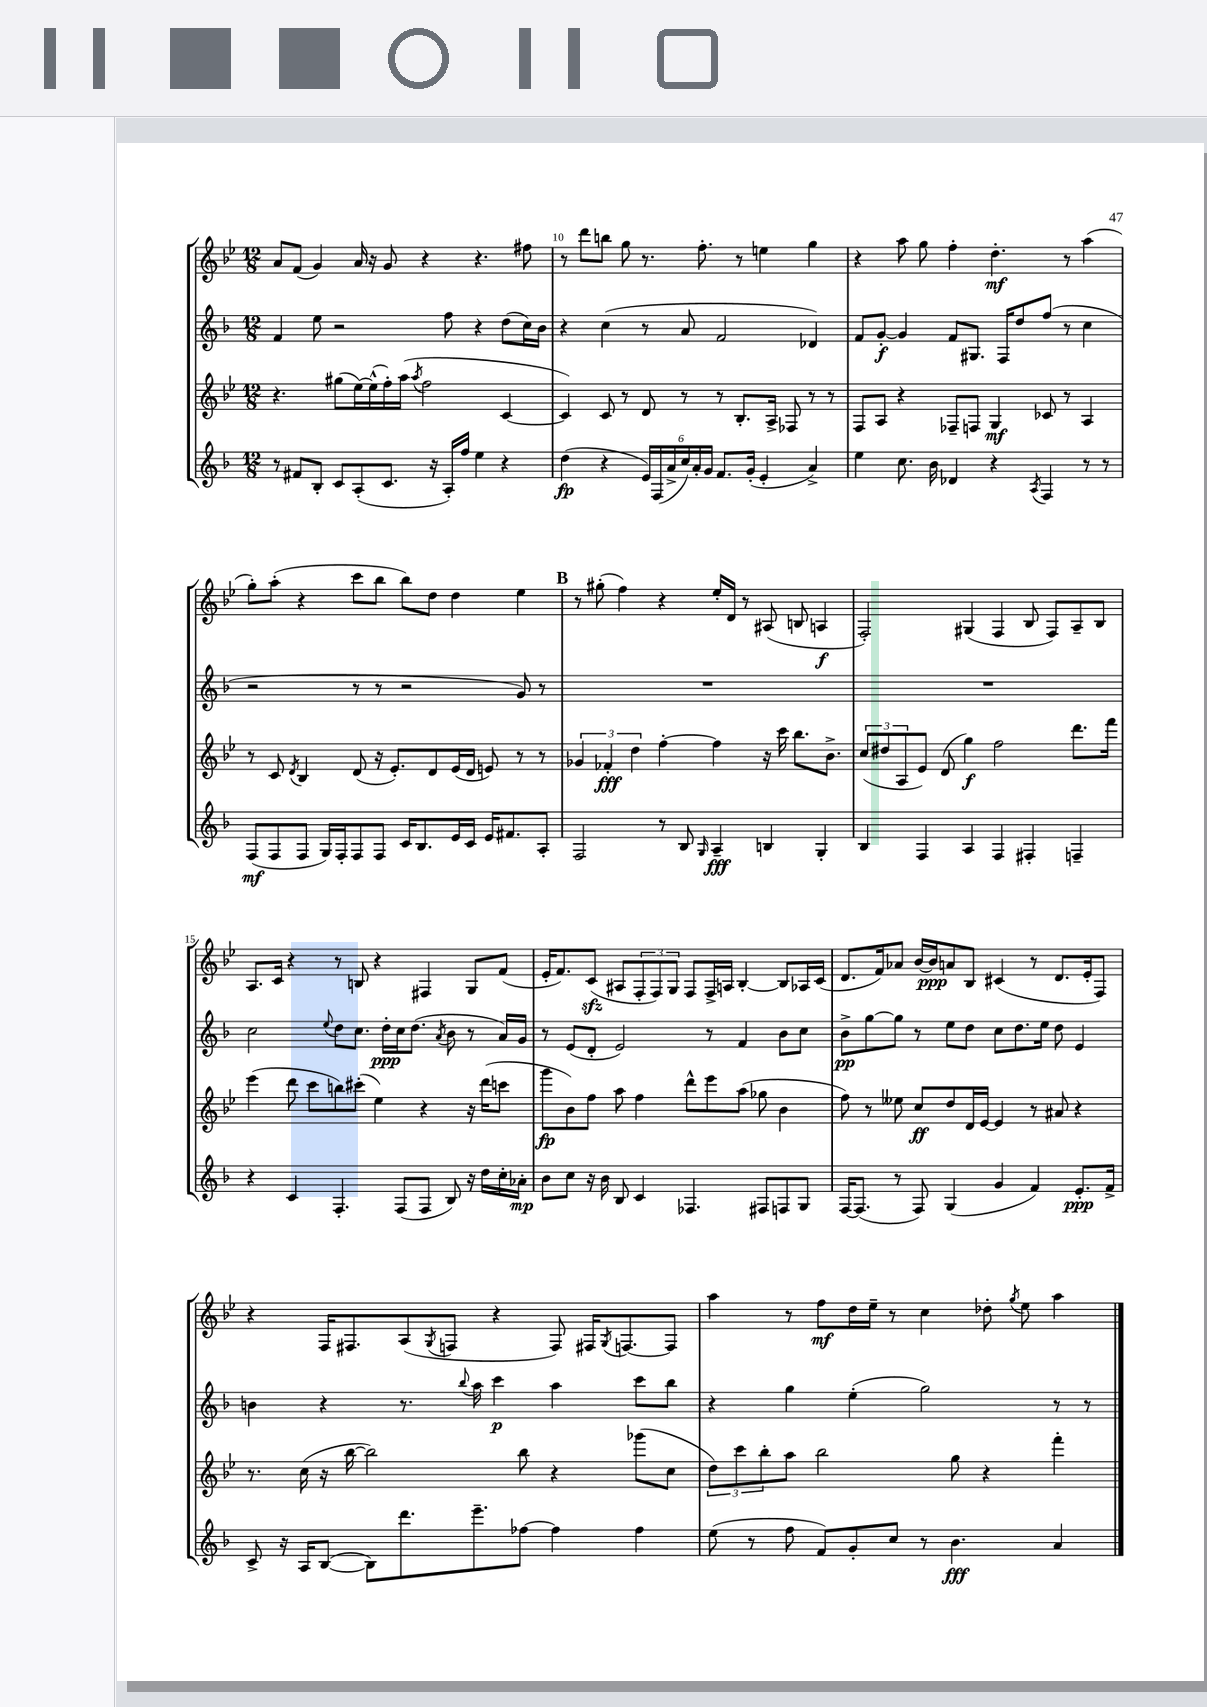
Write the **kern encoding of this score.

**kern	**dynam	**kern	**dynam	**kern	**dynam	**kern	**dynam
*part4	*part4	*part3	*part3	*part2	*part2	*part1	*part1
*staff4	*staff4	*staff3	*staff3	*staff2	*staff2	*staff1	*staff1
*clefG2	*	*clefG2	*	*clefG2	*	*clefG2	*
*k[b-]	*	*k[b-e-]	*	*k[b-]	*	*k[b-e-]	*
*M12/8	*	*M12/8	*	*M12/8	*	*M12/8	*
=9	=9	=9	=9	=9	=9	=9	=9
8r	.	4.r	.	4f/	.	8a/L	.
8f#X/L	.	.	.	.	.	(8f/J	.
8B-'/J	.	.	.	8ee\	.	4g/)	.
8c/L	.	(8gg#X\L	.	2r	.	.	.
(8A'/	.	[16ee-\L)	.	.	.	16a/	.
.	.	(16ee-^^\]	.	.	.	16r	.
8.c/J	.	16ff'\)	.	.	.	8g/	.
.	.	(16aa\JJ	.	.	.	.	.
.	.	8qaa/	.	.	.	.	.
.	.	2ff\	.	.	.	4r	.
16r	.	.	.	.	.	.	.
16A'/LL)	.	.	.	8ff\	.	.	.
16ff/JJ	.	.	.	.	.	.	.
4ee\	.	.	.	4r	.	4.r	.
4r	.	[4c/	.	(8dd\L	.	.	.
.	.	.	.	16cc\L)	.	8ff#X\	.
.	.	.	.	16b-\JJ	.	.	.
=10	=10	=10	=10	=10	=10	=10	=10
(4dd\	fp	4c/])	.	4r	.	8r	.
.	.	.	.	.	.	8ddd\L	.
4r	.	8c/	.	(4cc\	.	8bbn\J	.
.	.	8r	.	.	.	8gg\	.
24e/LL)	.	8d/	.	8r	.	8.r	.
(24F/	.	.	.	.	.	.	.
24a^/	.	.	.	.	.	.	.
24cc/)	.	8r	.	8a/	.	.	.
24a'/	.	.	.	.	.	.	.
.	.	.	.	.	.	8.ff'\	.
24g/JJ	.	.	.	.	.	.	.
8.f/L	.	8r	.	2f/	.	.	.
.	.	8.B-'/L	.	.	.	8r	.
(16g'/Jk	.	.	.	.	.	.	.
4e'/	.	.	.	.	.	4een\	.
.	.	16A^/Jk	.	.	.	.	.
.	.	8F-X/	.	.	.	.	.
4a^/)	.	8r	.	4d-X/)	.	4gg\	.
.	.	8r	.	.	.	.	.
=11	=11	=11	=11	=11	=11	=11	=11
4ee\	.	8F/L	.	8f/L	.	4r	.
.	.	8A/J	.	[8g'/J	f	.	.
8.cc\	.	4r	.	4g/]	.	8aa\	.
.	.	.	.	.	.	8gg\	.
16b-\	.	.	.	.	.	.	.
4d-X/	.	8F-X~/L	.	8f/L	.	4ff'\	.
.	.	8Fn/J	.	8.G#X/J	.	.	.
4r	.	4G/	mf	.	.	4.dd'\	mf
.	.	.	.	16F/KL	.	.	.
.	.	.	.	8dd/	.	.	.
8qA/	.	.	.	.	.	.	.
4F/	.	8c-X/	.	(8ff/J	.	.	.
.	.	8r	.	8r	.	8r	.
8r	.	4A/	.	4cc\	.	(4aa\	.
8r	.	.	.	.	.	.	.
!!LO:LB:g=z
=12	=12	=12	=12	=12	=12	=12	=12
(8F/L	mf	8r	.	2r	.	8gg'\L)	.
8F/	.	8c/	.	.	.	(8aa'\J	.
.	.	8qd/	.	.	.	.	.
8F/J	.	4B-/	.	.	.	4r	.
16G/LL)	.	.	.	.	.	.	.
16F'/J	.	.	.	.	.	.	.
8F/	.	(8d/	.	8r	.	8ccc\L	.
8F/J	.	16r	.	8r	.	8bb-\J	.
.	.	8.e-'/L)	.	.	.	.	.
16c/KL	.	.	.	2r	.	8bb-\L)	.
8.B-/	.	.	.	.	.	.	.
.	.	8d/	.	.	.	8dd\J	.
16e/L	.	(16e-/L	.	.	.	4dd\	.
16c/JJ	.	16d/JJ	.	.	.	.	.
16e/KL	.	8en/)	.	.	.	.	.
8.f#X/	.	.	.	.	.	.	.
.	.	8r	.	8g/)	.	4ee-\	.
8A'/J	.	8r	.	8r	.	.	.
!!LO:REH:place=s1:t=B
=13	=13	=13	=13	=13	=13	=13	=13
2F/	.	6g-X/	.	1.r	.	8r	.
.	.	.	.	.	.	(8gg#X'\	.
.	.	6f-X'/	fff	.	.	.	.
.	.	.	.	.	.	4ff\)	.
.	.	6dd\	.	.	.	.	.
8r	.	[4ff'\	.	.	.	4r	.
8B-/	.	.	.	.	.	.	.
16qqG/	.	.	.	.	.	.	.
4A~/	fff	4ff\]	.	.	.	16ee-'/LL	.
.	.	.	.	.	.	16d/JJ	.
.	.	.	.	.	.	8r	.
4Bn/	.	16r	.	.	.	(8A#X/	.
.	.	16ccc\	.	.	.	.	.
.	.	8.bb-\L	.	.	.	8Bn/	.
4G'/	.	.	.	.	.	4An/	f
.	.	8.b-^\J	.	.	.	.	.
=14	=14	=14	=14	=14	=14	=14	=14
4B-/	.	(12cc/L	.	1.r	.	2F'/)	.
.	.	12dd#X/	.	.	.	.	.
.	.	12A/	.	.	.	.	.
4F/	.	8e-/J)	.	.	.	.	.
.	.	(8d/	.	.	.	.	.
4A/	.	4gg\)	f	.	.	(4G#X/	.
4F/	.	2ff\	.	.	.	4F/	.
4F#X'/	.	.	.	.	.	8B-/	.
.	.	.	.	.	.	8F/L)	.
4Fn~/	.	8.ddd\L	.	.	.	8A~/	.
.	.	.	.	.	.	8B-/J	.
.	.	16fff\Jk	.	.	.	.	.
!!LO:LB:g=z
=15	=15	=15	=15	=15	=15	=15	=15
4r	.	(4eee-\	.	2cc\	.	8.A/L	.
.	.	.	.	.	.	16c/Jk	.
4c/	.	8ddd\	.	.	.	4r	.
.	.	8ccc\L	.	.	.	.	.
.	.	.	.	8qqee/	.	.	.
4.F'/	.	8bbn\)	.	8dd\L	.	8r	.
.	.	(8ccc#X'\J	.	8.cc\J	.	8Bn/	.
.	.	4ee-\)	.	.	.	4r	.
.	.	.	.	16dd'\LL	ppp	.	.
(8F/L	.	.	.	16cc\J	.	.	.
.	.	.	.	(8.dd\J	.	.	.
8F/J	.	4r	.	.	.	4F#X/	.
.	.	.	.	8qa/	.	.	.
8B-/)	.	.	.	8b-\	.	.	.
16r	.	16r	.	8r	.	8G/L	.
16dd\LL	.	(16ddd\KL	.	.	.	.	.
16cc'\	.	8cccn\J	.	16a/LL)	.	(8f/J	.
16a-X'\JJ	mp	.	.	16g/JJ	.	.	.
=16	=16	=16	=16	=16	=16	=16	=16
8b-\L	.	8ggg\L	fp	8r	.	16e-'/KL	.
.	.	.	.	.	.	8.f/)	.
8cc\J	.	8b-\)	.	(8e/L	.	.	.
16r	.	8ff\J	.	8d'/J	.	(8czz/J	.
16b-\	.	.	.	.	.	.	.
8B-/	.	8aa\	.	2e/)	.	8A#X/L	.
4c/	.	4ff\	.	.	.	12F'/	.
.	.	.	.	.	.	12F/)	.
.	.	.	.	.	.	12G/J	.
4.F-X/	.	8ddd^^\L	.	.	.	8F/L	.
.	.	8eee-\	.	8r	.	16F^/L	.
.	.	.	.	.	.	16An/JJ	.
.	.	(8aa\J	.	4f/	.	[4B-'/	.
8F#X/L	.	8gg-X\	.	.	.	.	.
8Fn/	.	4b-\	.	8b-\L	.	8B-/L]	.
8G/J	.	.	.	8cc\J	.	16A-X/L	.
.	.	.	.	.	.	(16c/JJ	.
=17	=17	=17	=17	=17	=17	=17	=17
[16F/KL	.	8ff\)	.	8b-^\L	pp	8.d/L	.
(8.F/J]	.	.	.	.	.	.	.
.	.	8r	.	[8gg\	.	.	.
.	.	.	.	.	.	16f/k)	.
8r	.	8ee--X\	.	8gg\J]	.	8a-X/J	.
8F/)	.	8cc/L	ff	8r	.	[16b-/LL	.
.	.	.	.	.	.	16b-/J]	ppp
(4G/	.	8dd/	.	8ee\L	.	8an/	.
.	.	16d/L	.	8dd\J	.	8B-/J	.
.	.	[16e-/JJ	.	.	.	.	.
4g/	.	4e-/]	.	8cc\L	.	(4c#X/	.
.	.	.	.	8.dd\	.	.	.
4f/)	.	8r	.	.	.	8r	.
.	.	.	.	16ee\Jk	.	.	.
.	.	8a#X/	.	8dd\	.	8.d/L	.
8.e'/L	ppp	4r	.	4e/	.	.	.
.	.	.	.	.	.	16e-'/k	.
.	.	.	.	.	.	8F/J)	.
16f^/Jk	.	.	.	.	.	.	.
!!LO:LB:g=z
=18	=18	=18	=18	=18	=18	=18	=18
8c^/	.	8.r	.	4bn\	.	4r	.
16r	.	.	.	.	.	.	.
16A/KL	.	(16cc\	.	.	.	.	.
([8B-/J	.	16r	.	4r	.	16F/KL	.
.	.	[16bb-\	.	.	.	8.F#X/	.
8B-\L])	.	2bb-\])	.	.	.	.	.
8.ddd\	.	.	.	8.r	.	(8A/	.
.	.	.	.	.	.	8qG/	.
.	.	.	.	.	.	8Fn/J	.
.	.	.	.	8qqbb-/	.	.	.
8.eee~\	.	.	.	16aa\	.	.	.
.	.	.	.	4ccc\	p	4r	.
[8ff-X\J	.	8bb-\	.	.	.	.	.
4ff-\]	.	4r	.	4aa\	.	8F/)	.
.	.	.	.	.	.	16F#X/KL	.
.	.	.	.	.	.	8qG/	.
.	.	.	.	.	.	[8.Fn/	.
4ff-\	.	(8ggg-X\L	.	8ccc\L	.	.	.
.	.	8cc\J	.	8bb-\J	.	8F/J]	.
=19	=19	=19	=19	=19	=19	=19	=19
(8ee\	.	12dd\L)	.	4r	.	4aa\	.
.	.	12ccc\	.	.	.	.	.
8r	.	.	.	.	.	.	.
.	.	12bb-'\	.	.	.	.	.
8ff\	.	8aa\J	.	4gg\	.	8r	.
8f/L)	.	2bb-\	.	.	.	8ff\L	mf
8g'/	.	.	.	(4ee'\	.	16dd\L	.
.	.	.	.	.	.	16ee-~\JJ	.
8cc/J	.	.	.	.	.	8r	.
8r	.	.	.	2gg\)	.	4cc\	.
4.b-\	fff	8gg\	.	.	.	.	.
.	.	4r	.	.	.	8dd-X'\	.
.	.	.	.	.	.	8qgg/	.
.	.	.	.	.	.	8ee-\	.
4a/	.	4fff'\	.	8r	.	4aa\	.
.	.	.	.	8r	.	.	.
==	==	==	==	==	==	==	==
*-	*-	*-	*-	*-	*-	*-	*-
